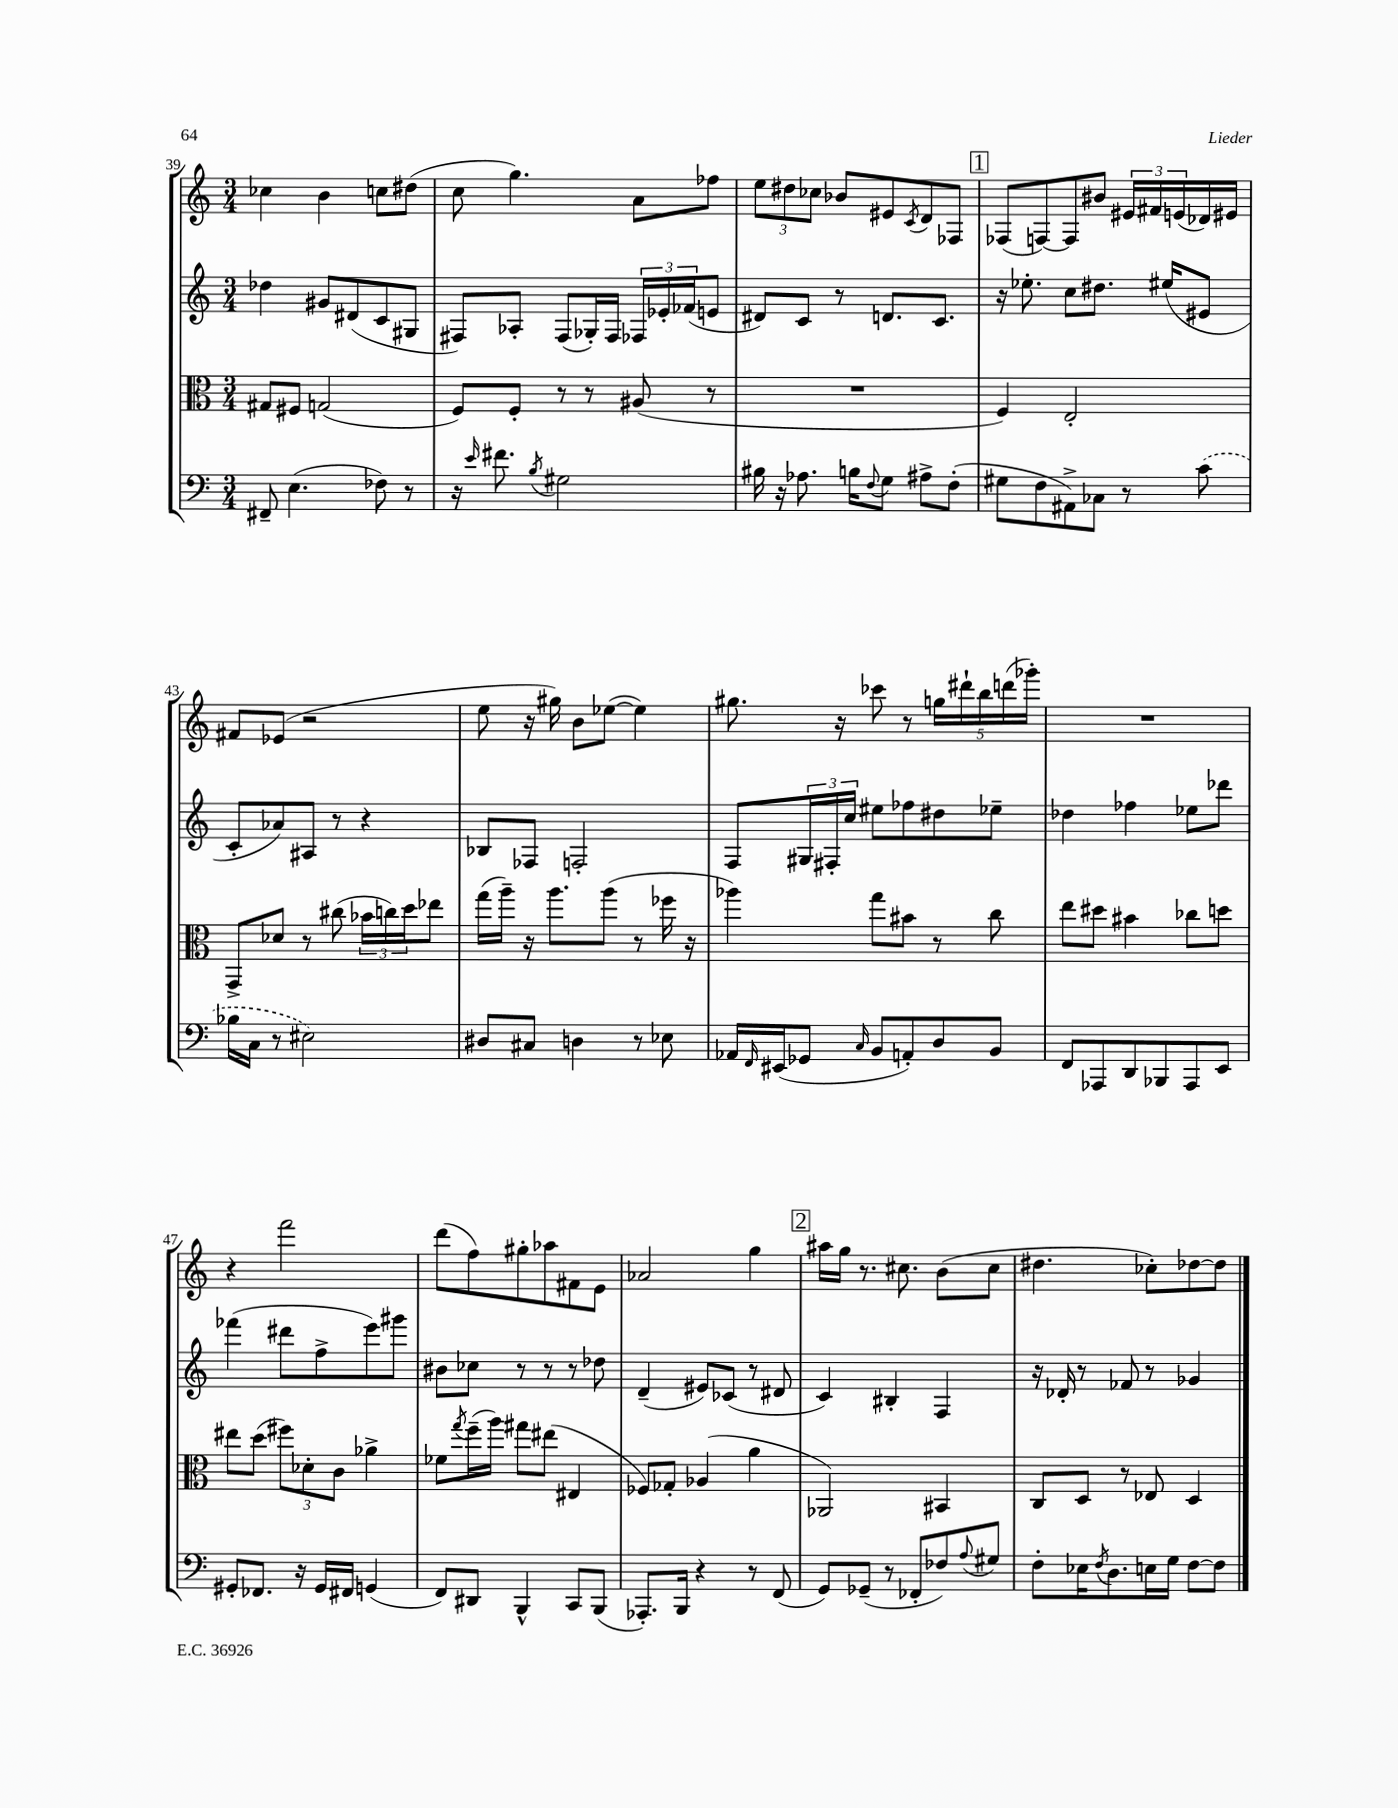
<<
\new StaffGroup <<
\new Staff = "s0" {
    \clef treble \key c \major \numericTimeSignature \time 3/4
    ces''4 b'4 c''8 dis''8( |
    c''8 g''4.) a'8 fes''8 |
    \tuplet 3/2 { e''8 dis''8 ces''8 } bes'8 eis'8 \acciaccatura { c'8 } d'8 fes8 |
    \mark \markup { \box "1" } fes8( f8~) f8 bis'8 \tuplet 3/2 { eis'16 fis'16 e'16( } des'16) eis'16 |
    fis'8 ees'8( r2 |
    e''8 r16 gis''16) b'8 ees''8~( ees''4) |
    gis''8. r16 ces'''8 r8 \tuplet 5/4 { g''16 dis'''16-! b''16 d'''16( ges'''16-.) } |
    R2. |
    r4 f'''2 |
    d'''8( f''8) gis''8-. aes''8 fis'8 e'8 |
    aes'2 g''4 |
    \mark \markup { \box "2" } ais''16 g''16 r8. cis''8. b'8( cis''8 |
    dis''4. ces''8-.) des''8~ des''8 \bar "|." |
}
\new Staff = "s1" {
    \clef treble \key c \major \numericTimeSignature \time 3/4
    des''4 gis'8 dis'8( c'8 gis8 |
    fis8) aes8-. fis8( ges16-.) fis16 \tuplet 3/2 { fes16 ees'16-. fes'16( } e'8 |
    dis'8) c'8 r8 d'8. c'8. |
    \mark \markup { \box "1" } r16 ees''8.-. c''8 dis''8. eis''16( eis'8 |
    c'8-. aes'8) ais8 r8 r4 |
    bes8 fes8 f2-. |
    f8 \tuplet 3/2 { gis16 fis16-. c''16 } eis''8 fes''8 dis''8 ees''8-- |
    des''4 fes''4 ees''8 des'''8 |
    fes'''4( dis'''8 f''8-> e'''8) gis'''8 |
    bis'8 ces''8 r8 r8 r8 des''8 |
    d'4--( eis'8) ces'8( r8 dis'8 |
    \mark \markup { \box "2" } c'4) bis4-. f4 |
    r16 des'16-. r8 fes'8 r8 ges'4 \bar "|." |
}
\new Staff = "s2" {
    \clef alto \key c \major \numericTimeSignature \time 3/4
    gis8 fis8 g2( |
    f8) f8-. r8 r8 ais8( r8 |
    R2. |
    \mark \markup { \box "1" } f4) e2-. |
    g,8-> des'8 r8 cis''8( \tuplet 3/2 { bes'16 c''16) d''16 } ees''8 |
    g''16( a''16--) r16 a''8. a''8( r8 fes''16 r16 |
    aes''4) g''8 bis'8 r8 c''8 |
    e''8 dis''8 bis'4 ces''8 d''8 |
    eis''8 d''8( \tuplet 3/2 { fis''8) des'8-. c'8 } aes'4-> |
    fes'8 \acciaccatura { g''8 } f''16--( a''16) gis''8 eis''8( eis4 |
    fes8) ges8-. aes4( a'4 |
    \mark \markup { \box "2" } aes,2) bis,4 |
    c8 d8 r8 ees8 d4 \bar "|." |
}
\new Staff = "s3" {
    \clef bass \key c \major \numericTimeSignature \time 3/4
    fis,8-- e4.( fes8) r8 |
    r16 \grace { e'16 } fis'8. \acciaccatura { b8 } gis2 |
    bis16 r16 aes8. b16 \appoggiatura { f8 } g8 ais8-> f8-.( |
    \mark \markup { \box "1" } gis8 f8 ais,8->) ces8 r8 \once \slurDashed c'8( |
    bes16 c16 r8 eis2) |
    dis8 cis8 d4 r8 ees8 |
    aes,16 \grace { f,16 } eis,16( ges,8 \grace { c16 } b,8 a,8-.) d8 b,8 |
    f,8 aes,,8 d,8 bes,,8 aes,,8 e,8 |
    gis,8-. fes,8. r16 gis,16 fis,16 g,4( |
    f,8) dis,8 b,,4-^ c,8 b,,8( |
    aes,,8.-.) b,,16 r4 r8 f,8( |
    \mark \markup { \box "2" } g,8) ges,8--( r8 fes,8-. fes8) \appoggiatura { a8 } gis8 |
    f8-. ees16 \acciaccatura { f8 } d8. e16 g16 f8~ f8 \bar "|." |
}
>>
>>
\layout { \context { \Score currentBarNumber = #39 } }
